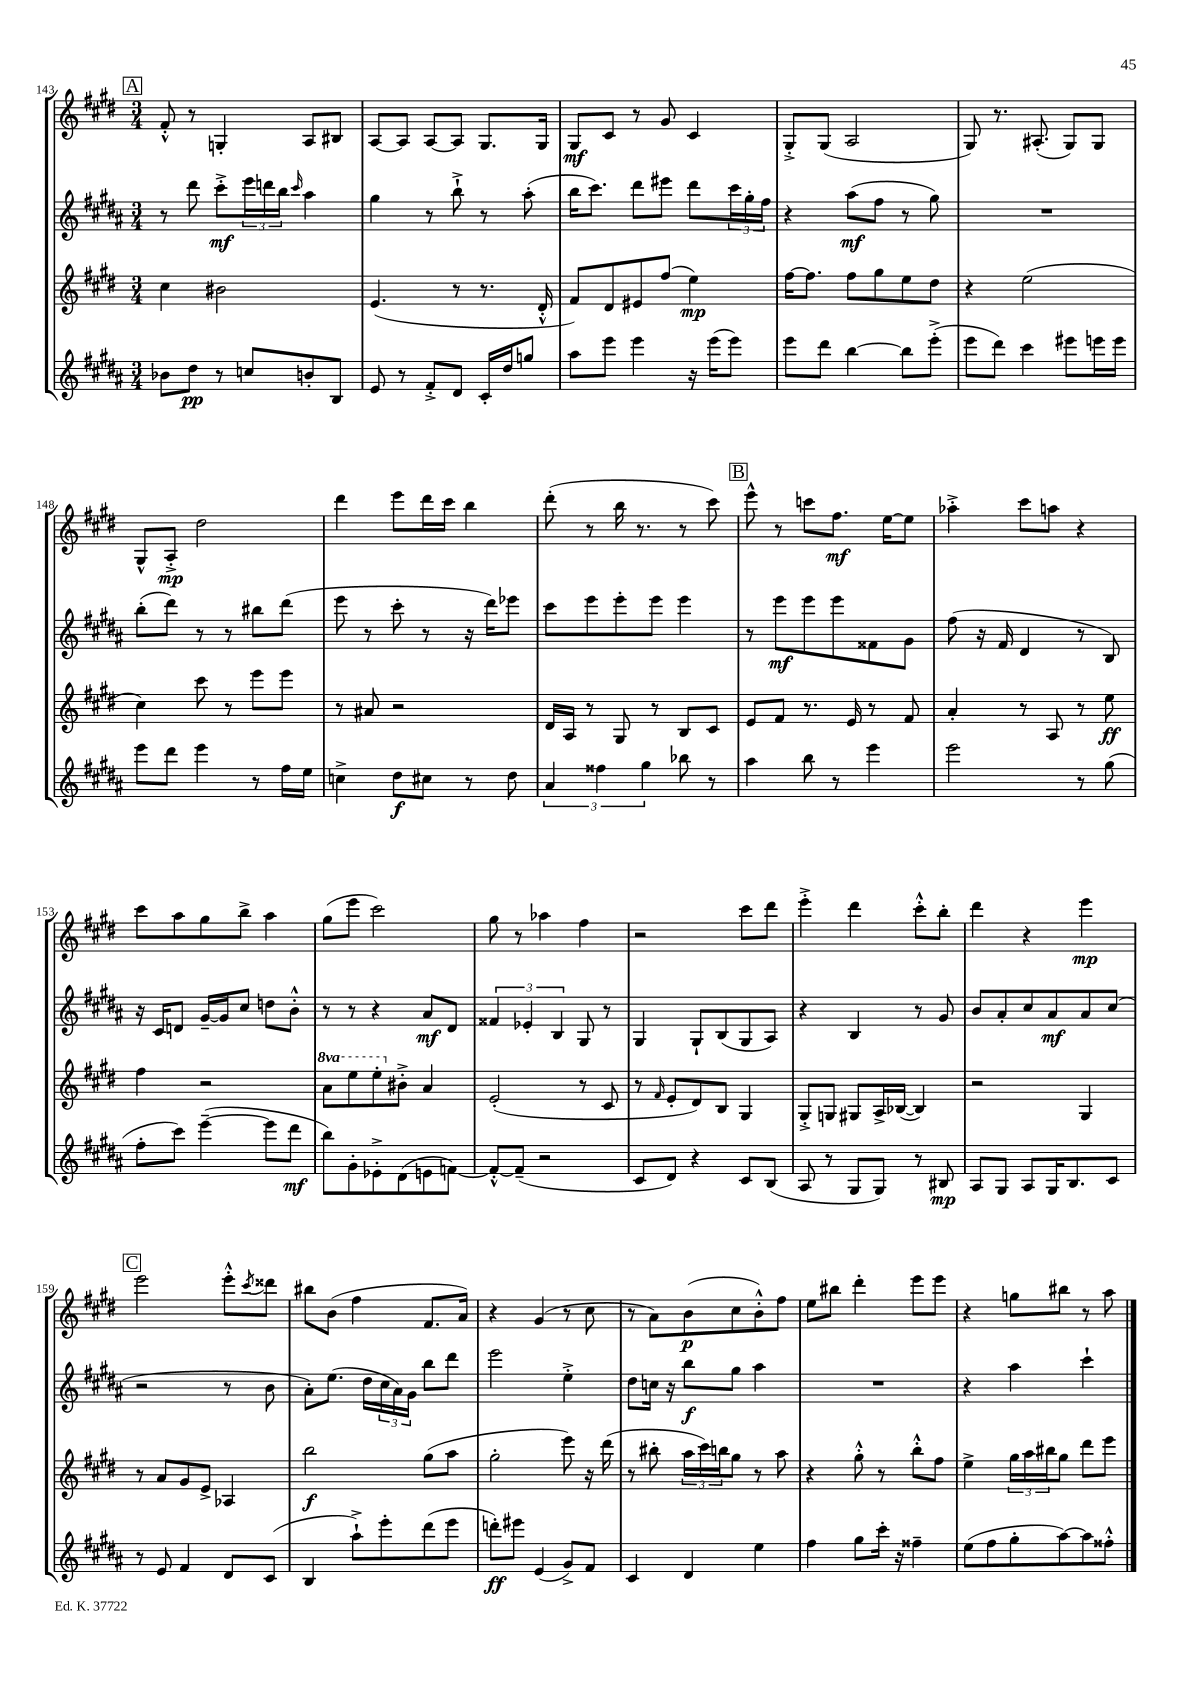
<<
\new StaffGroup <<
\new Staff = "s0" {
    \clef treble \key e \major \numericTimeSignature \time 3/4
    \mark \markup { \box "A" } fis'8-.-^ r8 g4-. a8 bis8 |
    a8~ a8 a8~ a8 gis8. gis16 |
    gis8\mf cis'8 r8 gis'8 cis'4 |
    gis8-.-> gis8( a2 |
    gis8) r8. ais8.-.( gis8) gis8 |
    gis8-^ a8-.->\mp dis''2 |
    dis'''4 e'''8 dis'''16 cis'''16 b''4 |
    dis'''8-.( r8 b''16 r8. r8 cis'''8) |
    \mark \markup { \box "B" } e'''8-^ r8 c'''8 fis''8.\mf e''16~ e''8 |
    aes''4-.-> cis'''8 a''8 r4 |
    cis'''8 a''8 gis''8 b''8-> a''4 |
    gis''8( e'''8 cis'''2) |
    gis''8 r8 aes''4 fis''4 |
    r2 cis'''8 dis'''8 |
    e'''4-.-> dis'''4 cis'''8-.-^ b''8-. |
    dis'''4 r4 e'''4\mp |
    \mark \markup { \box "C" } e'''2 e'''8-.-^ \acciaccatura { cis'''8 } disis'''8 |
    bis''8 b'8( fis''4 fis'8. a'16) |
    r4 gis'4( r8 cis''8 |
    r8 a'8) b'8\p( cis''8 b'8-.-^) fis''8 |
    e''8 bis''8 dis'''4-. e'''8 e'''8 |
    r4 g''8 bis''8 r8 a''8 \bar "|." |
}
\new Staff = "s1" {
    \clef treble \key b \major \numericTimeSignature \time 3/4
    \mark \markup { \box "A" } r8 dis'''8 cis'''8-.->\mf \tuplet 3/2 { e'''16 d'''16 b''16 } \grace { cis'''16 } ais''4 |
    gis''4 r8 b''8-!-> r8 ais''8-.( |
    b''16 cis'''8.) dis'''8 eis'''8 dis'''8 \tuplet 3/2 { cis'''16 gis''16-. fis''16 } |
    r4 ais''8\mf( fis''8 r8 gis''8) |
    R2. |
    b''8-.( dis'''8) r8 r8 bis''8 dis'''8( |
    e'''8 r8 cis'''8-. r8 r16 dis'''16) ees'''8 |
    cis'''8 e'''8 e'''8-. e'''8 e'''4 |
    \mark \markup { \box "B" } r8 e'''8\mf e'''8 e'''8 fisis'8 gis'8 |
    fis''8( r16 fis'16 dis'4 r8 b8) |
    r16 cis'16 d'8 gis'16~-- gis'16 cis''8 d''8 b'8-.-^ |
    r8 r8 r4 ais'8\mf dis'8 |
    \tuplet 3/2 { fisis'4 ees'4-. b4 } gis8 r8 |
    gis4 gis8-! b8( gis8 ais8) |
    r4 b4 r8 gis'8 |
    b'8 ais'8-. cis''8 ais'8\mf ais'8 cis''8( |
    \mark \markup { \box "C" } r2 r8 b'8 |
    ais'8-.) e''8.( dis''16 \tuplet 3/2 { cis''16 ais'16) gis'16 } b''8 dis'''8 |
    e'''2 e''4-.-> |
    dis''8 c''16 r16 b''8\f gis''8 ais''4 |
    R2. |
    r4 ais''4 cis'''4-! \bar "|." |
}
\new Staff = "s2" {
    \clef treble \key e \major \numericTimeSignature \time 3/4 \set Staff.ottavationMarkups = #ottavation-simple-ordinals
    \mark \markup { \box "A" } cis''4 bis'2 |
    e'4.( r8 r8. dis'16-.-^ |
    fis'8) dis'8 eis'8 fis''8( e''4\mp) |
    fis''16~ fis''8. fis''8 gis''8 e''8 dis''8 |
    r4 e''2( |
    cis''4) cis'''8 r8 e'''8 e'''8 |
    r8 ais'8 r2 |
    dis'16 a16 r8 gis8 r8 b8 cis'8 |
    \mark \markup { \box "B" } e'8 fis'8 r8. e'16 r8 fis'8 |
    a'4-. r8 a8 r8 e''8\ff |
    fis''4 r2 |
    \ottava #1 a''8 e'''8 e'''8-. \ottava #0 bis'8-.-> a'4 |
    e'2-.( r8 cis'8 |
    r8 \grace { fis'16 } e'8-. dis'8) b8 gis4 |
    gis8-.-> g8 gis8 a16-> bes16~( bes4) |
    r2 gis4 |
    \mark \markup { \box "C" } r8 a'8 gis'8 e'8-> aes4 |
    b''2\f gis''8( a''8 |
    gis''2-. e'''8) r16 dis'''16( |
    r8 bis''8-. \tuplet 3/2 { a''16 cis'''16) b''16 } gis''8 r8 a''8 |
    r4 gis''8-.-^ r8 b''8-.-^ fis''8 |
    e''4-> \tuplet 3/2 { gis''16 a''16 bis''16 } gis''8 dis'''8 e'''8 \bar "|." |
}
\new Staff = "s3" {
    \clef treble \key b \major \numericTimeSignature \time 3/4
    \mark \markup { \box "A" } bes'8 dis''8\pp r8 c''8 b'8-. b8 |
    e'8 r8 fis'8-.-> dis'8 cis'16-. dis''16 g''8 |
    ais''8 e'''8 e'''4 r16 e'''16( e'''8) |
    e'''8 dis'''8 b''4~ b''8 e'''8-.->( |
    e'''8 dis'''8) cis'''4 eis'''8 e'''16 e'''16 |
    e'''8 dis'''8 e'''4 r8 fis''16 e''16 |
    c''4-> dis''8\f cis''8 r8 dis''8 |
    \tuplet 3/2 { ais'4 fisis''4 gis''4 } bes''8 r8 |
    \mark \markup { \box "B" } ais''4 b''8 r8 e'''4 |
    e'''2 r8 gis''8( |
    fis''8-. cis'''8) e'''4~--( e'''8 dis'''8\mf |
    b''8) gis'8-. ees'8-.-> dis'8( e'8 f'8~) |
    f'8~-.-^ f'8--( r2 |
    cis'8 dis'8) r4 cis'8 b8( |
    ais8 r8 gis8 gis8) r8 bis8\mp |
    ais8 gis8 ais8 gis16 b8. cis'8 |
    \mark \markup { \box "C" } r8 e'8 fis'4 dis'8 cis'8( |
    b4 ais''8-!->) e'''8-. dis'''8( e'''8 |
    d'''8-.\ff) eis'''8 e'4( gis'8->) fis'8 |
    cis'4 dis'4 e''4 |
    fis''4 gis''8 cis'''16-. r16 fisis''4-- |
    e''8( fis''8 gis''8-. ais''8~) ais''8 fisis''8-.-^ \bar "|." |
}
>>
>>
\layout { \context { \Score currentBarNumber = #143 } }
